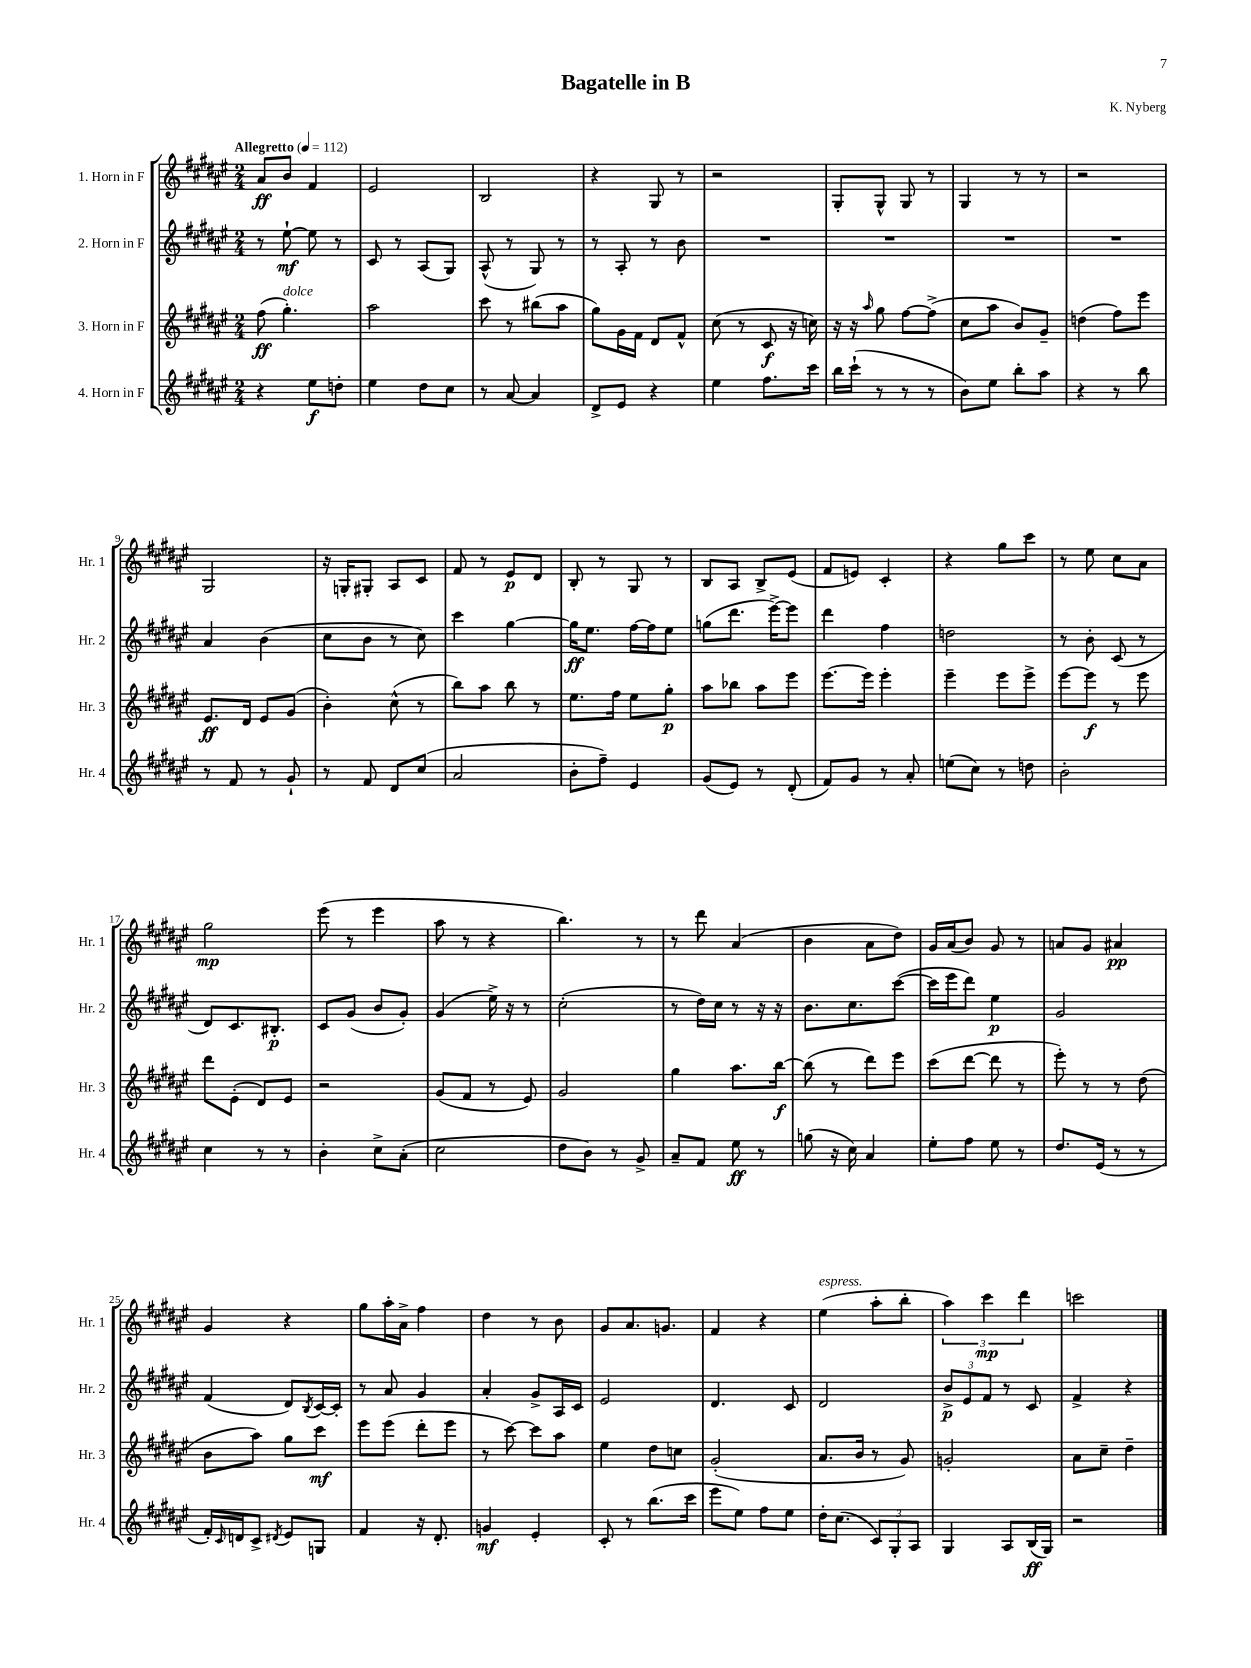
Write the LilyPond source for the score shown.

\header { title = "Bagatelle in B" composer = "K. Nyberg" }
<<
\new StaffGroup <<
\new Staff = "s0" \with { instrumentName = "1. Horn in F" shortInstrumentName = "Hr. 1" } {
    \clef treble \key fis \major \numericTimeSignature \time 2/4 \tempo "Allegretto" 4 = 112
    ais'8\ff b'8 fis'4 |
    eis'2 |
    b2 |
    r4 gis8 r8 |
    r2 |
    gis8-. gis8-^ gis8 r8 |
    gis4 r8 r8 |
    r2 |
    gis2 |
    r16 g16-. gis8-. ais8 cis'8 |
    fis'8 r8 eis'8\p dis'8 |
    b8-. r8 gis8 r8 |
    b8 ais8 b8-> eis'8( |
    fis'8 e'8) cis'4-. |
    r4 gis''8 cis'''8 |
    r8 eis''8 cis''8 ais'8 |
    gis''2\mp |
    eis'''8( r8 eis'''4 |
    ais''8 r8 r4 |
    b''4.) r8 |
    r8 dis'''8 ais'4( |
    b'4 ais'8 dis''8) |
    gis'16 ais'16( b'8) gis'8 r8 |
    a'8 gis'8 ais'4\pp |
    gis'4 r4 |
    gis''8 ais''16-. ais'16-> fis''4 |
    dis''4 r8 b'8 |
    gis'8 ais'8. g'8. |
    fis'4 r4 |
    eis''4^\markup { \italic "espress." }( ais''8-. b''8-. |
    \tuplet 3/2 { ais''4) cis'''4\mp dis'''4 } |
    c'''2 \bar "|." |
}
\new Staff = "s1" \with { instrumentName = "2. Horn in F" shortInstrumentName = "Hr. 2" } {
    \clef treble \key fis \major \numericTimeSignature \time 2/4
    r8 eis''8~-!\mf eis''8 r8 |
    cis'8 r8 ais8( gis8) |
    ais8-^( r8 gis8) r8 |
    r8 ais8-. r8 b'8 |
    R2 |
    R2 |
    R2 |
    R2 |
    ais'4 b'4( |
    cis''8 b'8 r8 cis''8) |
    cis'''4 gis''4~ |
    gis''16\ff eis''8. fis''16~ fis''16 eis''8 |
    g''8( dis'''8. eis'''16~->) eis'''8 |
    dis'''4 fis''4 |
    d''2 |
    r8 b'8-. cis'8( r8 |
    dis'8) cis'8. bis8.-.\p |
    cis'8 gis'8( b'8 gis'8-.) |
    gis'4( eis''16->) r16 r8 |
    cis''2-.( |
    r8 dis''16) cis''16 r8 r16 r16 |
    b'8. cis''8. cis'''8~( |
    cis'''16 eis'''16 dis'''8) eis''4\p |
    gis'2 |
    fis'4( dis'8) \acciaccatura { b8 } cis'16~ cis'16-. |
    r8 ais'8 gis'4 |
    ais'4-. gis'8-> ais16 cis'16 |
    eis'2 |
    dis'4. cis'8 |
    dis'2 |
    \tuplet 3/2 { b'8->\p eis'8 fis'8 } r8 cis'8 |
    fis'4-> r4 \bar "|." |
}
\new Staff = "s2" \with { instrumentName = "3. Horn in F" shortInstrumentName = "Hr. 3" } {
    \clef treble \key fis \major \numericTimeSignature \time 2/4
    fis''8\ff( gis''4.-.^\markup { \italic "dolce" }) |
    ais''2 |
    cis'''8 r8 bis''8( ais''8 |
    gis''8) gis'16 fis'16 dis'8 fis'8-^ |
    cis''8( r8 cis'8\f r16 c''16) |
    r16 r16 \grace { ais''16 } gis''8 fis''8~ fis''8->( |
    cis''8 ais''8 b'8) gis'8-- |
    d''4( fis''8) eis'''8 |
    eis'8.\ff dis'16 eis'8 gis'8( |
    b'4-.) cis''8-^( r8 |
    b''8) ais''8 b''8 r8 |
    eis''8. fis''16 eis''8 gis''8-.\p |
    ais''8 bes''8 ais''8 eis'''8 |
    eis'''8.~ eis'''16 eis'''4-. |
    eis'''4-- eis'''8 eis'''8-> |
    eis'''8~ eis'''8\f r8 eis'''8 |
    dis'''8 eis'8-.( dis'8) eis'8 |
    r2 |
    gis'8( fis'8 r8 eis'8) |
    gis'2 |
    gis''4 ais''8. b''16~\f |
    b''8( r8 dis'''8) eis'''8 |
    cis'''8( dis'''8~ dis'''8 r8 |
    eis'''8-.) r8 r8 dis''8( |
    b'8 ais''8) gis''8 cis'''8\mf |
    eis'''8 eis'''8( dis'''8-. eis'''8 |
    r8 cis'''8~) cis'''8 ais''8 |
    eis''4 dis''8 c''8 |
    gis'2-.( |
    ais'8. b'16 r8 gis'8) |
    g'2-. |
    ais'8 cis''8-- dis''4-- \bar "|." |
}
\new Staff = "s3" \with { instrumentName = "4. Horn in F" shortInstrumentName = "Hr. 4" } {
    \clef treble \key fis \major \numericTimeSignature \time 2/4
    r4 eis''8\f d''8-. |
    eis''4 dis''8 cis''8 |
    r8 ais'8~ ais'4 |
    dis'8-> eis'8 r4 |
    eis''4 fis''8. cis'''16 |
    b''16 cis'''16-!( r8 r8 r8 |
    b'8) eis''8 b''8-. ais''8 |
    r4 r8 b''8 |
    r8 fis'8 r8 gis'8-! |
    r8 fis'8 dis'8 cis''8( |
    ais'2 |
    b'8-. fis''8--) eis'4 |
    gis'8( eis'8) r8 dis'8-.( |
    fis'8) gis'8 r8 ais'8-. |
    e''8( cis''8) r8 d''8 |
    b'2-. |
    cis''4 r8 r8 |
    b'4-. cis''8-> ais'8-.( |
    cis''2 |
    dis''8 b'8) r8 gis'8-> |
    ais'8-- fis'8 eis''8\ff r8 |
    g''8( r16 cis''16) ais'4 |
    eis''8-. fis''8 eis''8 r8 |
    dis''8. eis'16( r8 r8 |
    fis'16-.) \grace { cis'16 } d'16 cis'8-> \acciaccatura { dis'8 } eis'8 g8 |
    fis'4 r16 dis'8.-. |
    g'4\mf eis'4-. |
    cis'8-. r8 b''8.( cis'''16 |
    eis'''8 eis''8) fis''8 eis''8 |
    dis''16-. cis''8.( \tuplet 3/2 { cis'8) gis8-. ais8 } |
    gis4 ais8 b16\ff( gis16) |
    r2 \bar "|." |
}
>>
>>
